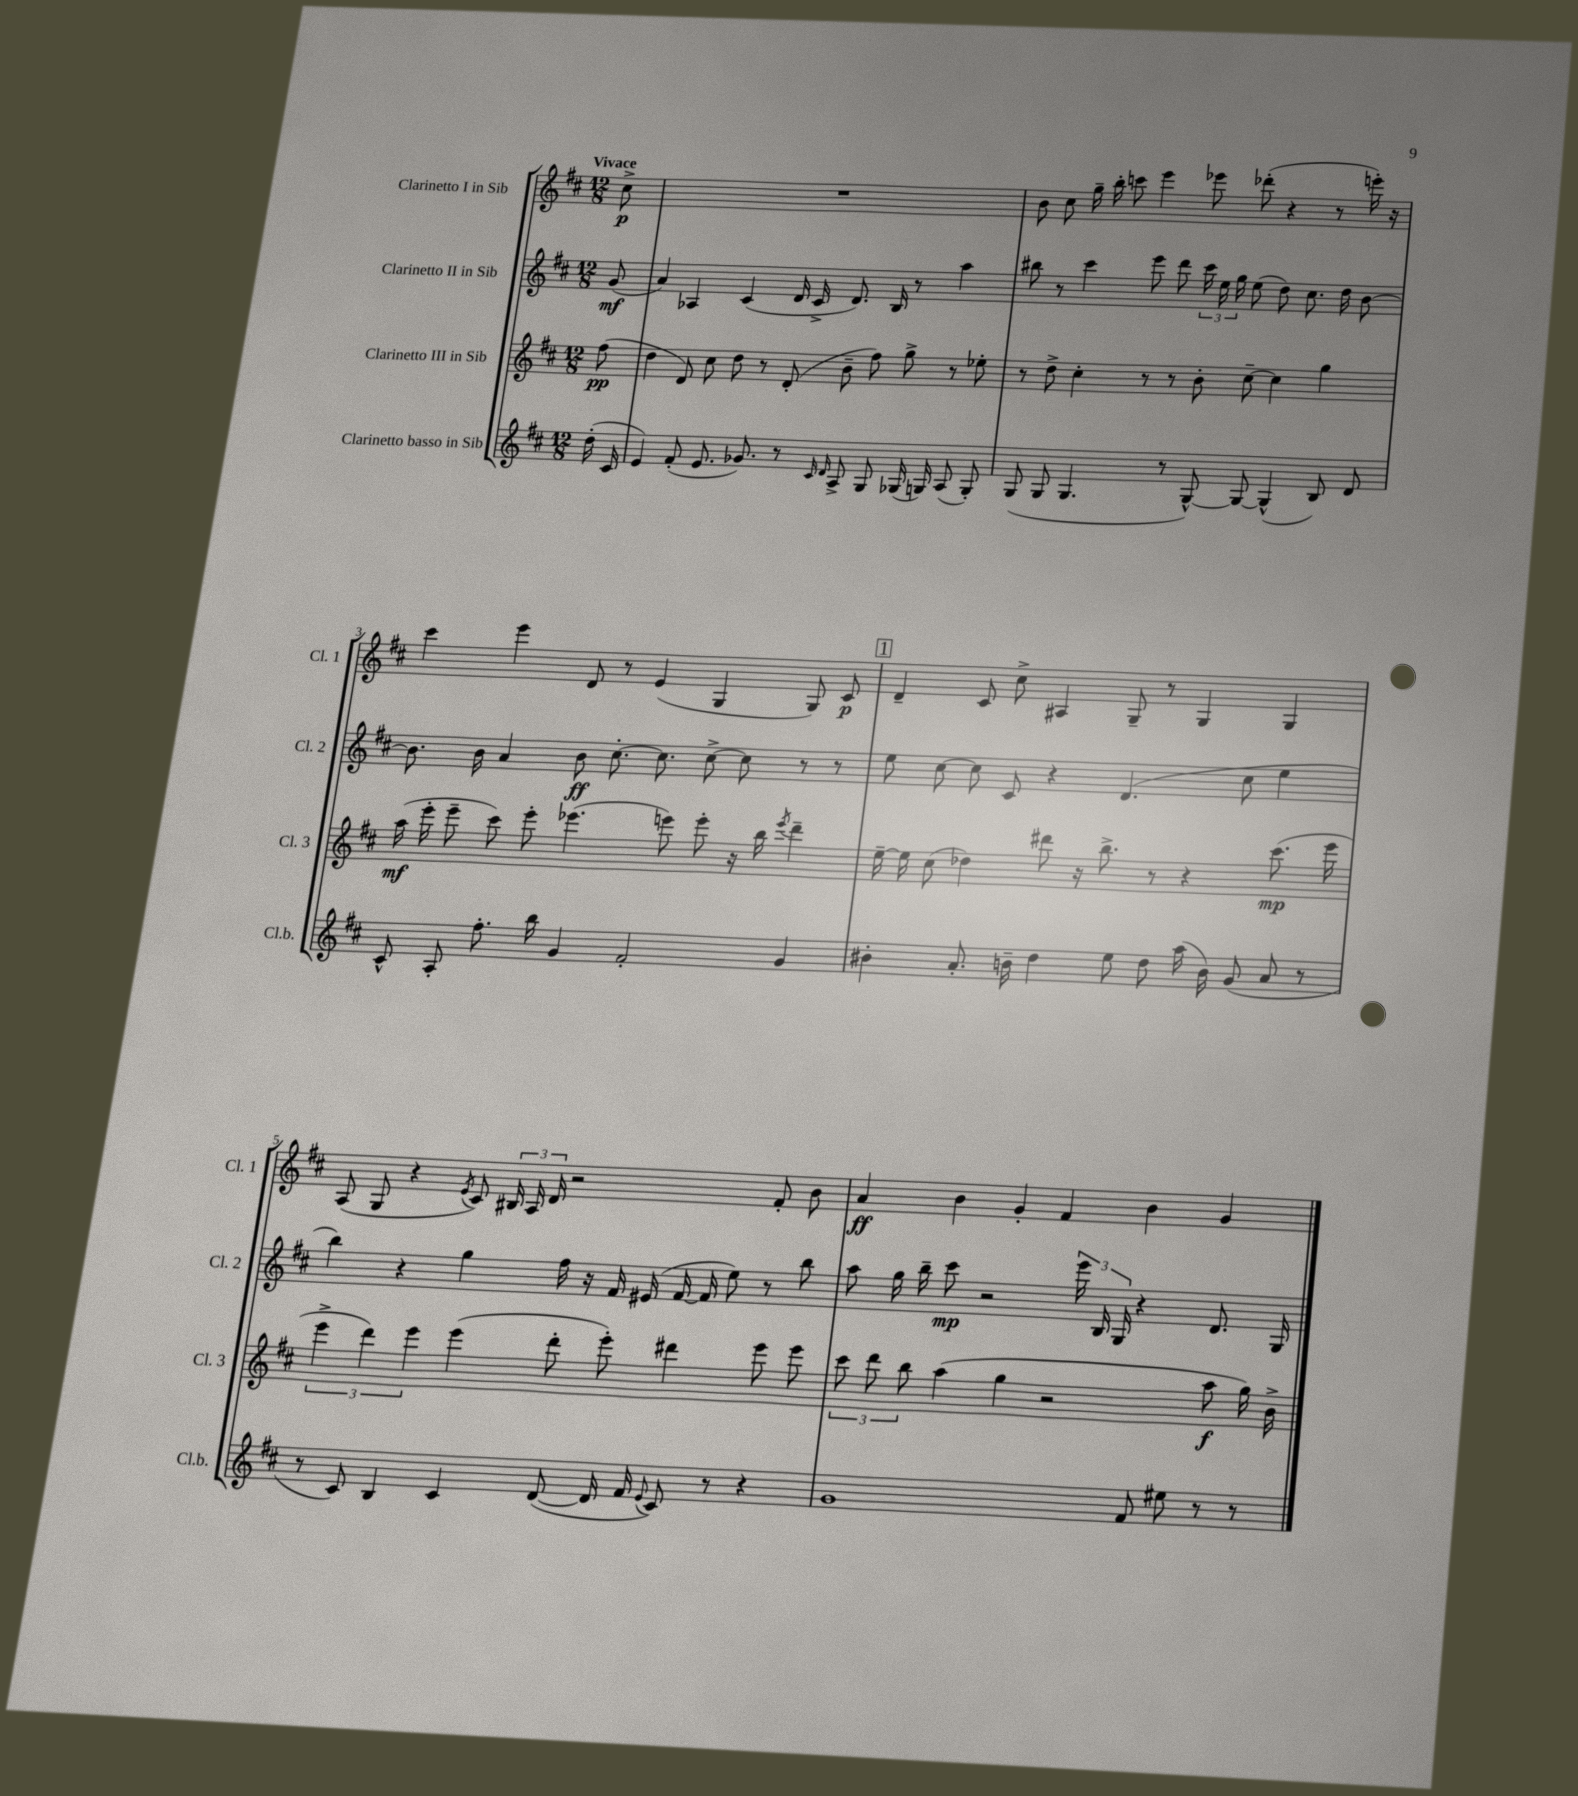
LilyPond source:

<<
\new StaffGroup <<
\new Staff = "s0" \with { instrumentName = "Clarinetto I in Sib" shortInstrumentName = "Cl. 1" } {
    \clef treble \key d \major \numericTimeSignature \time 12/8 \partial 8 \tempo "Vivace"
    \autoBeamOff cis''8->\p |
    R1. |
    b'8 cis''8 g''16-- b''16-. c'''8 e'''4 ees'''8 des'''8-.( r4 r8 e'''16-.) r16 |
    cis'''4 e'''4 d'8 r8 e'4( g4 g8) cis'8\p |
    \mark \markup { \box "1" } d'4-- cis'8 cis''8-> ais4 g8-- r8 g4 g4 |
    a8( g8 r4 \acciaccatura { e'8 } cis'8) \tuplet 3/2 { bis16 a16 d'16 } r2 fis'8-. b'8 |
    a'4\ff b'4 g'4-. fis'4 b'4 g'4 \bar "|." |
}
\new Staff = "s1" \with { instrumentName = "Clarinetto II in Sib" shortInstrumentName = "Cl. 2" } {
    \clef treble \key d \major \numericTimeSignature \time 12/8 \partial 8
    \autoBeamOff g'8\mf( |
    a'4) aes4 cis'4( d'16 cis'16-> d'8.) b16 r8 a''4 |
    bis''8 r8 cis'''4 e'''8 d'''8 \tuplet 3/2 { cis'''16 e''16 g''16 } e''8( d''8) cis''8. d''16 b'8~ |
    b'8. b'16 a'4 b'8\ff cis''8.~-. cis''8. cis''8~-> cis''8 r8 r8 |
    \mark \markup { \box "1" } e''8 cis''8~ cis''8 cis'8 r4 d'4.( cis''8 e''4 |
    b''4) r4 g''4 fis''16 r16 fis'16 eis'16( fis'16~ fis'16 e''8) r8 b''8 |
    a''8 g''16 b''16-- cis'''8\mp r2 \tuplet 3/2 { e'''16 b16 g16 } r4 d'8. g16 \bar "|." |
}
\new Staff = "s2" \with { instrumentName = "Clarinetto III in Sib" shortInstrumentName = "Cl. 3" } {
    \clef treble \key d \major \numericTimeSignature \time 12/8 \partial 8
    \autoBeamOff fis''8\pp( |
    d''4 d'8) cis''8 d''8 r8 d'8-.( b'8-- fis''8) g''8-> r8 ees''8-. |
    r8 d''8-> cis''4-. r8 r8 b'8-. cis''8~-- cis''4 g''4 |
    a''16\mf( e'''16-. e'''8-- cis'''8) e'''8-. ees'''4.( e'''8) e'''8-. r16 b''16 \acciaccatura { e'''8 } d'''4-- |
    \mark \markup { \box "1" } e''16~-- e''16 cis''8( des''4) dis'''8 r16 b''8.-> r8 r4 cis'''8.\mp( e'''16 |
    \tuplet 3/2 { e'''4-> d'''4) e'''4 } e'''4( d'''8-. e'''8-.) dis'''4 e'''8 e'''8 |
    \tuplet 3/2 { cis'''8 d'''8 b''8 } a''4( g''4 r2 a''8\f g''16) b'16-> \bar "|." |
}
\new Staff = "s3" \with { instrumentName = "Clarinetto basso in Sib" shortInstrumentName = "Cl.b." } {
    \clef treble \key d \major \numericTimeSignature \time 12/8 \partial 8
    \autoBeamOff d''16-.( cis'16 |
    e'4) fis'8-.( e'8. ges'8.) r8 \grace { cis'16 d'16 } a8-> g8 ges16( g16) a8( g8-.) |
    g8( g8 g4. r8 g8~-^) g8~ g4-^( b8) d'8 |
    cis'8-^ a8-. fis''8.-. b''16 g'4 fis'2-. g'4 |
    \mark \markup { \box "1" } bis'4-. a'8.-. b'16-- d''4 e''8 d''8 a''16( b'16) g'8( a'8 r8 |
    r8 cis'8) b4 cis'4 d'8~( d'16 fis'16 \appoggiatura { e'8 } cis'8) r8 r4 |
    g'1 fis'8 eis''8 r8 r8 \bar "|." |
}
>>
>>
